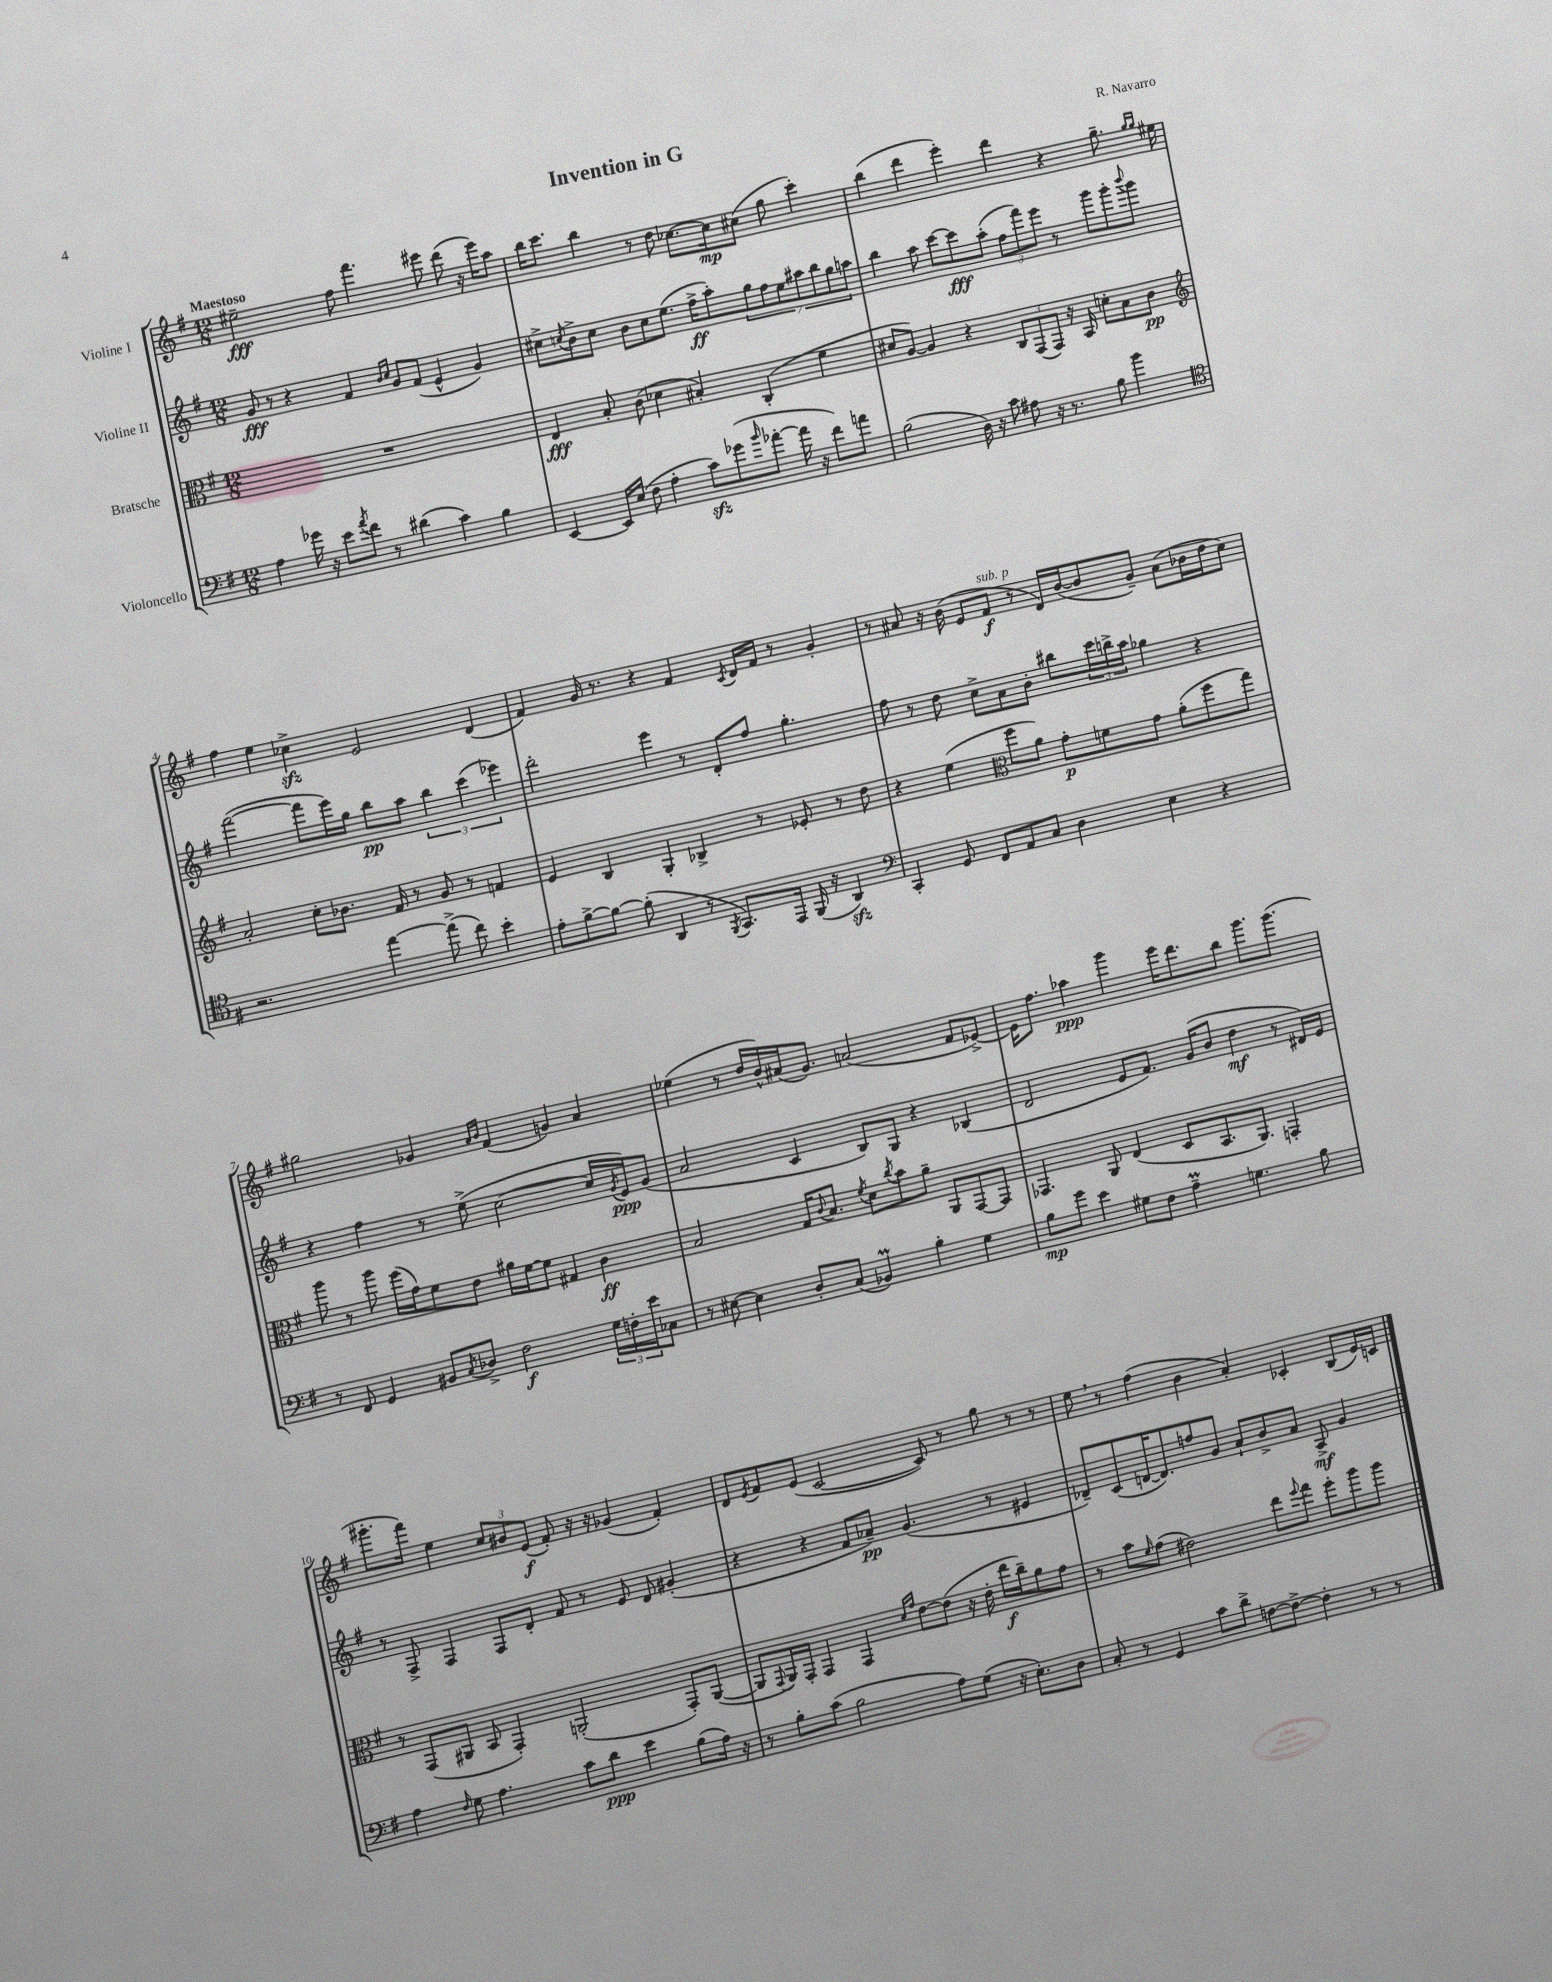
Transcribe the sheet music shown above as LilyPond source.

\header { title = "Invention in G" composer = "R. Navarro" }
<<
\new StaffGroup <<
\new Staff = "s0" \with { instrumentName = "Violine I" } {
    \clef treble \key g \major \numericTimeSignature \time 12/8 \tempo "Maestoso"
    eis''2--\fff fis''8 fis'''4. eis'''8 d'''8( r16 eis'''16) a''8 |
    b''16 c'''8. b''4 r8 d''8 ces''8.~ ces''16\mp cis''8( g''8 c'''4-.) |
    b''4( d'''4 e'''4-.) d'''4 r4 g''8.-- \grace { g''16 g''16 } eis''16 |
    fis''4 e''4 ces''4->\sfz e'2 d'4( |
    fis'4) g'16 r8. r4 fis'4 \acciaccatura { c'8 } d'16 fis'16 r8 g'4-. |
    r8 ais'8 r16 b'16( e'8 fis'8\f^\markup { \italic "sub. p" } r8 d'16) b'16~( b'8 g'8--) ais'8( bes'16 d''16 c''8) |
    gis''2 ges'4 \grace { a'16 b'16 } fis'4( g'4) a'4 |
    ees''4( r8 d''16 b'16-^) ais'16( g'8.) a'2( fis'8 ees'8~->) |
    ees'16 fis''8. aes''4\ppp g'''4 e'''16 d'''8. b''8 g'''8. g'''8.( |
    gis'''8.-. fis'''16) e''4 \tuplet 3/2 { c''8 bis'8 e'8\f( } fis'8-.) r16 r16 ges'4( fis'4-.) |
    d'8 \acciaccatura { e'8 } fis'8 e'8( c'2~ c'8) r8 g''8 r8 r8 |
    e''8 \breathe r8 fis''4( b'4 a'4-.) ces'4-. b8( e'16) c'16 \bar "|." |
}
\new Staff = "s1" \with { instrumentName = "Violine II" } {
    \clef treble \key g \major \numericTimeSignature \time 12/8
    g'8\fff r8 r4 fis'4 \grace { b'16 c''16 } g'8 fis'8( e'4-^ g'4) |
    cis''8-> \acciaccatura { c''8 } b'8-> c''8 b'8 c''8 e''8.( fis''16->\ff a''8-.) \tuplet 7/4 { g''8 fis''8 e''8 ais''8 b''8 g''8 a''8 } |
    b''4 a''8 c'''8~ c'''8\fff a''8-.( \tuplet 3/2 { fis''8 fis'''8) e'''8 } r8 g'''8 g'''8-. \appoggiatura { b'''8 } g'''8 |
    fis'''2~( fis'''8 e'''16) g''16 b''8\pp a''8 \tuplet 3/2 { b''4 c'''4( ees'''4) } |
    d'''2-. e'''4 r8 d'8-. fis''8 g''4.-. |
    fis''8 r8 d''8 c''8-> a'8 b'8-. bis''8 \tuplet 3/2 { c'''16 b''16-> a''16 } ges''4 r4 |
    r4 fis''4 r8 e''8->( c''2~ c''16 \acciaccatura { g'8 } e'16\ppp) g'8( |
    a'2 c'4 b8) g8 r4 bes4( |
    d'2 e'8 fis'8.) g'16( b'8 d''4\mf r8 dis'16) e'16 |
    r8 fis8-> fis4 fis8 d'8-. fis'8 r8 e'8 d'8 gis'4-.( |
    r4 r4 fis'8 aes'8--\pp) g'4.( r8 eis'4 |
    des'8--) c'8( d'16~ d'8.) f''8 g'8 a'8-! b'8-> a'8 a8->\mf g'4 \bar "|." |
}
\new Staff = "s2" \with { instrumentName = "Bratsche" } {
    \clef alto \key g \major \numericTimeSignature \time 12/8
    R1. |
    e4\fff b8-. c'8( des'4 bis4-.) c4-.( fis'4 |
    dis'8 a8~) a4 r4 \tuplet 3/2 { c8 g,8( g,8) } r16 b,16 d'8-. b8 c'8\pp |
    \clef treble a'2-. c''8-. bes'8. fis'16 r8 g'8 r8 f'4 |
    e'4 b4 g4-. bes4-> r8 ees'8-. r8 d''8 |
    r4 e''4( \clef alto fis''8 a'8) g'8-.\p f'8 g'8 a'8-.( fis''8 g''8) |
    a''8 r8 a''8 fis''16( g'16) fis'8 e'8 ais'16 fis'16~ fis'8 gis4 c'4\ff |
    b2 g16 \appoggiatura { c'8 } b8. \acciaccatura { fis'8 } d'8 \acciaccatura { c''8 } b'8 a'8-- a,8 g,8~ g,8 |
    ges,4. a,8 e4( d8 b,8. a,8.) g,4-. |
    r8 g,8( ais,8 b,8 g,4-.) a,2-.( g,8-.) a,8~( |
    a,8 \appoggiatura { g,8 } a,16) g,16-. g,4 g,4 \grace { d'16 g'16 } e'8~ e'8( r16 e'16-. e''16\f c''16--) a'8 g'8 |
    r8 b'8 \grace { fis'16 } g'8( eis'2) e''8 \appoggiatura { fis''8 } g''8 fis''8-. a''8 a''8 \bar "|." |
}
\new Staff = "s3" \with { instrumentName = "Violoncello" } {
    \clef bass \key g \major \numericTimeSignature \time 12/8
    a4 ges'16 r16 e'8 \acciaccatura { a'8 } fis'8 r8 dis'4( c'4) b4 |
    e,4~ e,16 e16( fis8 a4-. c'8\sfz) ges'8( \grace { b'16 } aes'8~-. aes'16 r16 fis'8) a'8 |
    b2( d16) r16 c'8 ais8 r16 r8. b8 b'4 |
    \clef tenor r2. e''4~ e''8->( c''8) b'4-. |
    e'8-. fis'8~-> fis'8~ fis'8-.( a,4 r8 \acciaccatura { fis,8 } g,8.) e,16 fis,16( r16 a,4\sfz) |
    \clef bass c,4-. g,8 fis,8 a,8 c8 d4 e4 r4 |
    r8 fis,8 g,4 bis,8 \acciaccatura { c8 } des8-> fis2\f \tuplet 3/2 { g16 f16-. e'16 } ces8 |
    r8 eis8~ eis4 d8-. c8( bes,4\prall) b4-. g4 |
    b8\mp g'8 e'4 gis8 fis8 a4--\prall g4. b8 |
    a4 \grace { fis16 } g8 a4. c'8 d'8\ppp e'4 b8( a16) r16 |
    r8 b8-. c'8( b2 a8) g8( r16 e8.-.) d8 |
    c8-. r8 g,4 c'8 d'8-> f8~ f8~-> f4-. r8 r8 \bar "|." |
}
>>
>>
